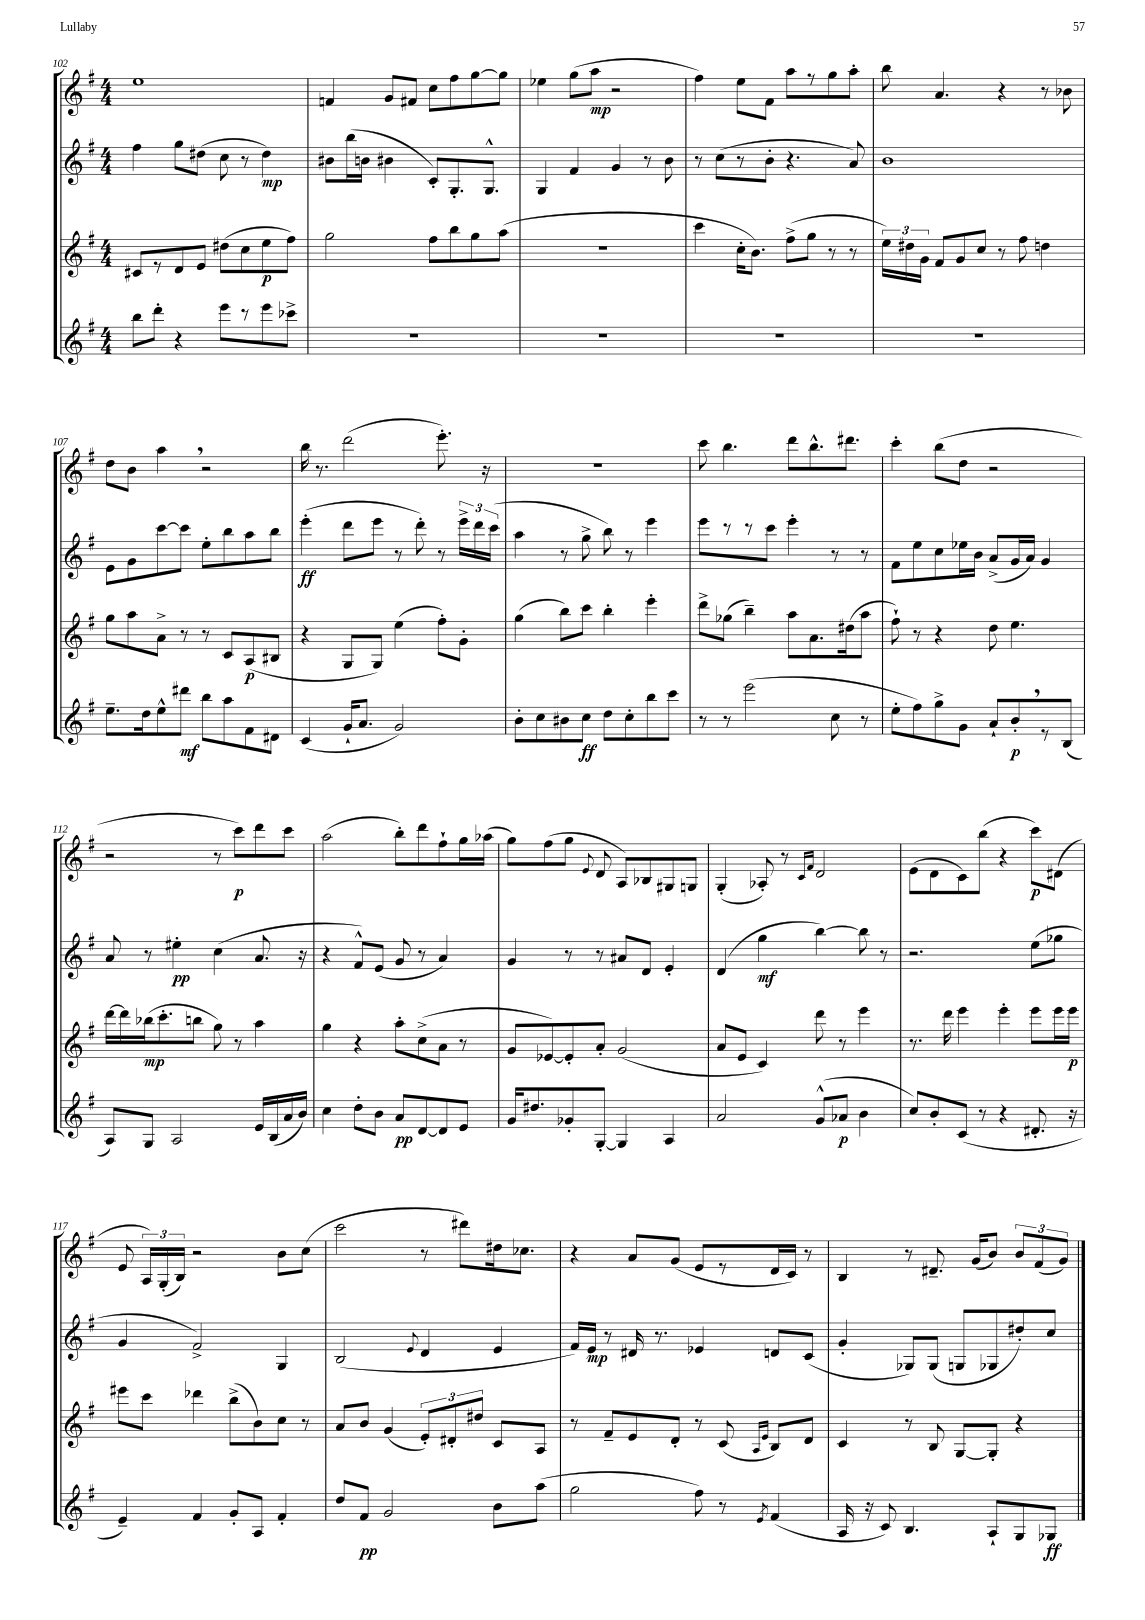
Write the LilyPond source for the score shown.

<<
\new StaffGroup <<
\new Staff = "s0" {
    \clef treble \key g \major \numericTimeSignature \time 4/4
    \autoBeamOff e''1 |
    f'4 g'8[ fis'8] c''8[ fis''8 g''8~ g''8] |
    ees''4 g''8[( a''8]\mp r2 |
    fis''4) e''8[ fis'8] a''8[ r8 g''8 a''8]-. |
    b''8 a'4. r4 r8 bes'8 |
    d''8[ b'8] a''4 \breathe r2 |
    b''16 r8. d'''2( e'''8.-.) r16 |
    R1 |
    c'''8 b''4. d'''8[ b''8.-^ dis'''8.] |
    c'''4-. b''8[( d''8] r2 |
    r2 r8 c'''8[\p) d'''8 c'''8] |
    a''2( b''8[-.) d'''8 fis''8-! g''16 aes''16]( |
    g''8[) fis''8( g''8] \appoggiatura { e'8 } d'8 a8[) bes8 gis8 g8] |
    g4-.( aes8-.) r8 \grace { c'16[ fis'16] } d'2 |
    e'8[( d'8 c'8) b''8]( r4 c'''8[\p) dis'8]( |
    e'8 \tuplet 3/2 { a16[) g16-.( b16]) } r2 b'8[ c''8]( |
    c'''2 r8 dis'''8[) dis''16 ces''8.] |
    r4 a'8[ g'8]( e'8[ r8 d'16 c'16]) r8 |
    b4 r8 dis'8.-- g'16[( b'8]) \tuplet 3/2 { b'8[ fis'8( g'8]) } \bar "|." |
}
\new Staff = "s1" {
    \clef treble \key g \major \numericTimeSignature \time 4/4
    \autoBeamOff fis''4 g''8[ dis''8]( c''8 r8 dis''4\mp) |
    bis'8[ b''16( b'16] bis'4 c'8[-.) g8.-. g8.]-^ |
    g4 fis'4 g'4 r8 b'8 |
    r8 c''8[( r8 b'8]-. r4. a'8) |
    b'1 |
    e'8[ g'8 c'''8~ c'''8] e''8[-. b''8 a''8 b''8] |
    e'''4-.\ff( d'''8[ e'''8] r8 d'''8-.) r8 \tuplet 3/2 { e'''16[-> d'''16 c'''16]( } |
    a''4 r8 g''8-> b''8) r8 e'''4 |
    e'''8[ r8 r8 c'''8] e'''4-. r8 r8 |
    fis'8[ e''8 c''8 ees''16 b'16] a'8[->( g'16 a'16]) g'4 |
    a'8 r8 eis''4-.\pp c''4( a'8. r16 |
    r4 fis'8[-^) e'8]( g'8 r8 a'4) |
    g'4 r8 r8 ais'8[ d'8] e'4-. |
    d'4( g''4\mf b''4~) b''8 r8 |
    r2. e''8[( ges''8] |
    g'4 fis'2->) g4 |
    b2( \appoggiatura { e'8 } d'4 e'4 |
    fis'16[) e'16]\mp r8 dis'16 r8. ees'4 d'8[ c'8]( |
    g'4-. ges8[) ges8]( g8[ ges8 dis''8-.) c''8] \bar "|." |
}
\new Staff = "s2" {
    \clef treble \key g \major \numericTimeSignature \time 4/4
    \autoBeamOff cis'8[ r8 d'8 e'8] dis''8[( c''8 e''8\p fis''8]) |
    g''2 fis''8[ b''8 g''8 a''8]( |
    R1 |
    c'''4 c''16[-. b'8.]) fis''8[->( g''8] r8 r8 |
    \tuplet 3/2 { e''16[) dis''16 g'16] } fis'8[ g'8 c''8] r8 fis''8 d''4 |
    g''8[ a''8 a'8]-> r8 r8 c'8[ a8\p( bis8] |
    r4 g8[ g8]) e''4( fis''8[-.) g'8]-. |
    g''4( b''8[) c'''8] b''4-. e'''4-. |
    d'''8[-> ges''8]( b''4--) a''8[ a'8. dis''16( a''8] |
    fis''8-!) r8 r4 d''8 e''4. |
    d'''16[~ d'''16 bes''16\mp( c'''8.-. b''8] g''8) r8 a''4 |
    g''4 r4 a''8[-. c''8->( a'8] r8 |
    g'8[ ees'8~) ees'8-. a'8]-. g'2( |
    a'8[ e'8] c'4) d'''8 r8 e'''4 |
    r8. d'''16 e'''4 e'''4-. e'''8[ e'''16 e'''16]\p |
    eis'''8[ c'''8] des'''4 b''8[->( b'8) c''8] r8 |
    a'8[ b'8] g'4( \tuplet 3/2 { e'8[-.) dis'8-. dis''8] } c'8[ a8] |
    r8 fis'8[-- e'8 d'8]-. r8 c'8( \grace { a16[ e'16] } b8[) d'8] |
    c'4 r8 b8 g8[~ g8]-. r4 \bar "|." |
}
\new Staff = "s3" {
    \clef treble \key g \major \numericTimeSignature \time 4/4
    \autoBeamOff b''8[ d'''8]-. r4 e'''8[ r8 e'''8 ces'''8]-> |
    R1 |
    R1 |
    R1 |
    R1 |
    e''8.[-- d''16 e''8-^ dis'''8]\mf b''8[ a''8 fis'8 dis'8] |
    c'4( g'16[-! a'8.] g'2) |
    b'8[-. c''8 bis'8 c''8]\ff d''8[ c''8-. b''8 c'''8] |
    r8 r8 e'''2( c''8 r8 |
    e''8[-. fis''8) g''8-> g'8] a'8[-! b'8-.\p \breathe r8 b8]( |
    a8[) g8] a2 e'16[ b16( a'16 b'16]) |
    c''4 d''8[-. b'8] a'8[\pp d'8~ d'8 e'8] |
    g'16[ dis''8. ges'8-. g8]~-. g4 a4 |
    a'2 g'8[-^( aes'8]\p b'4 |
    c''8[) b'8-. c'8]( r8 r4 dis'8.-. r16 |
    e'4--) fis'4 g'8[-. a8] fis'4-. |
    d''8[ fis'8]\pp g'2 b'8[ a''8]( |
    g''2 fis''8) r8 \acciaccatura { e'8 } fis'4( |
    a16 r16 c'8) b4. a8[-! g8 ges8]\ff \bar "|." |
}
>>
>>
\layout { \context { \Score currentBarNumber = #102 } }
